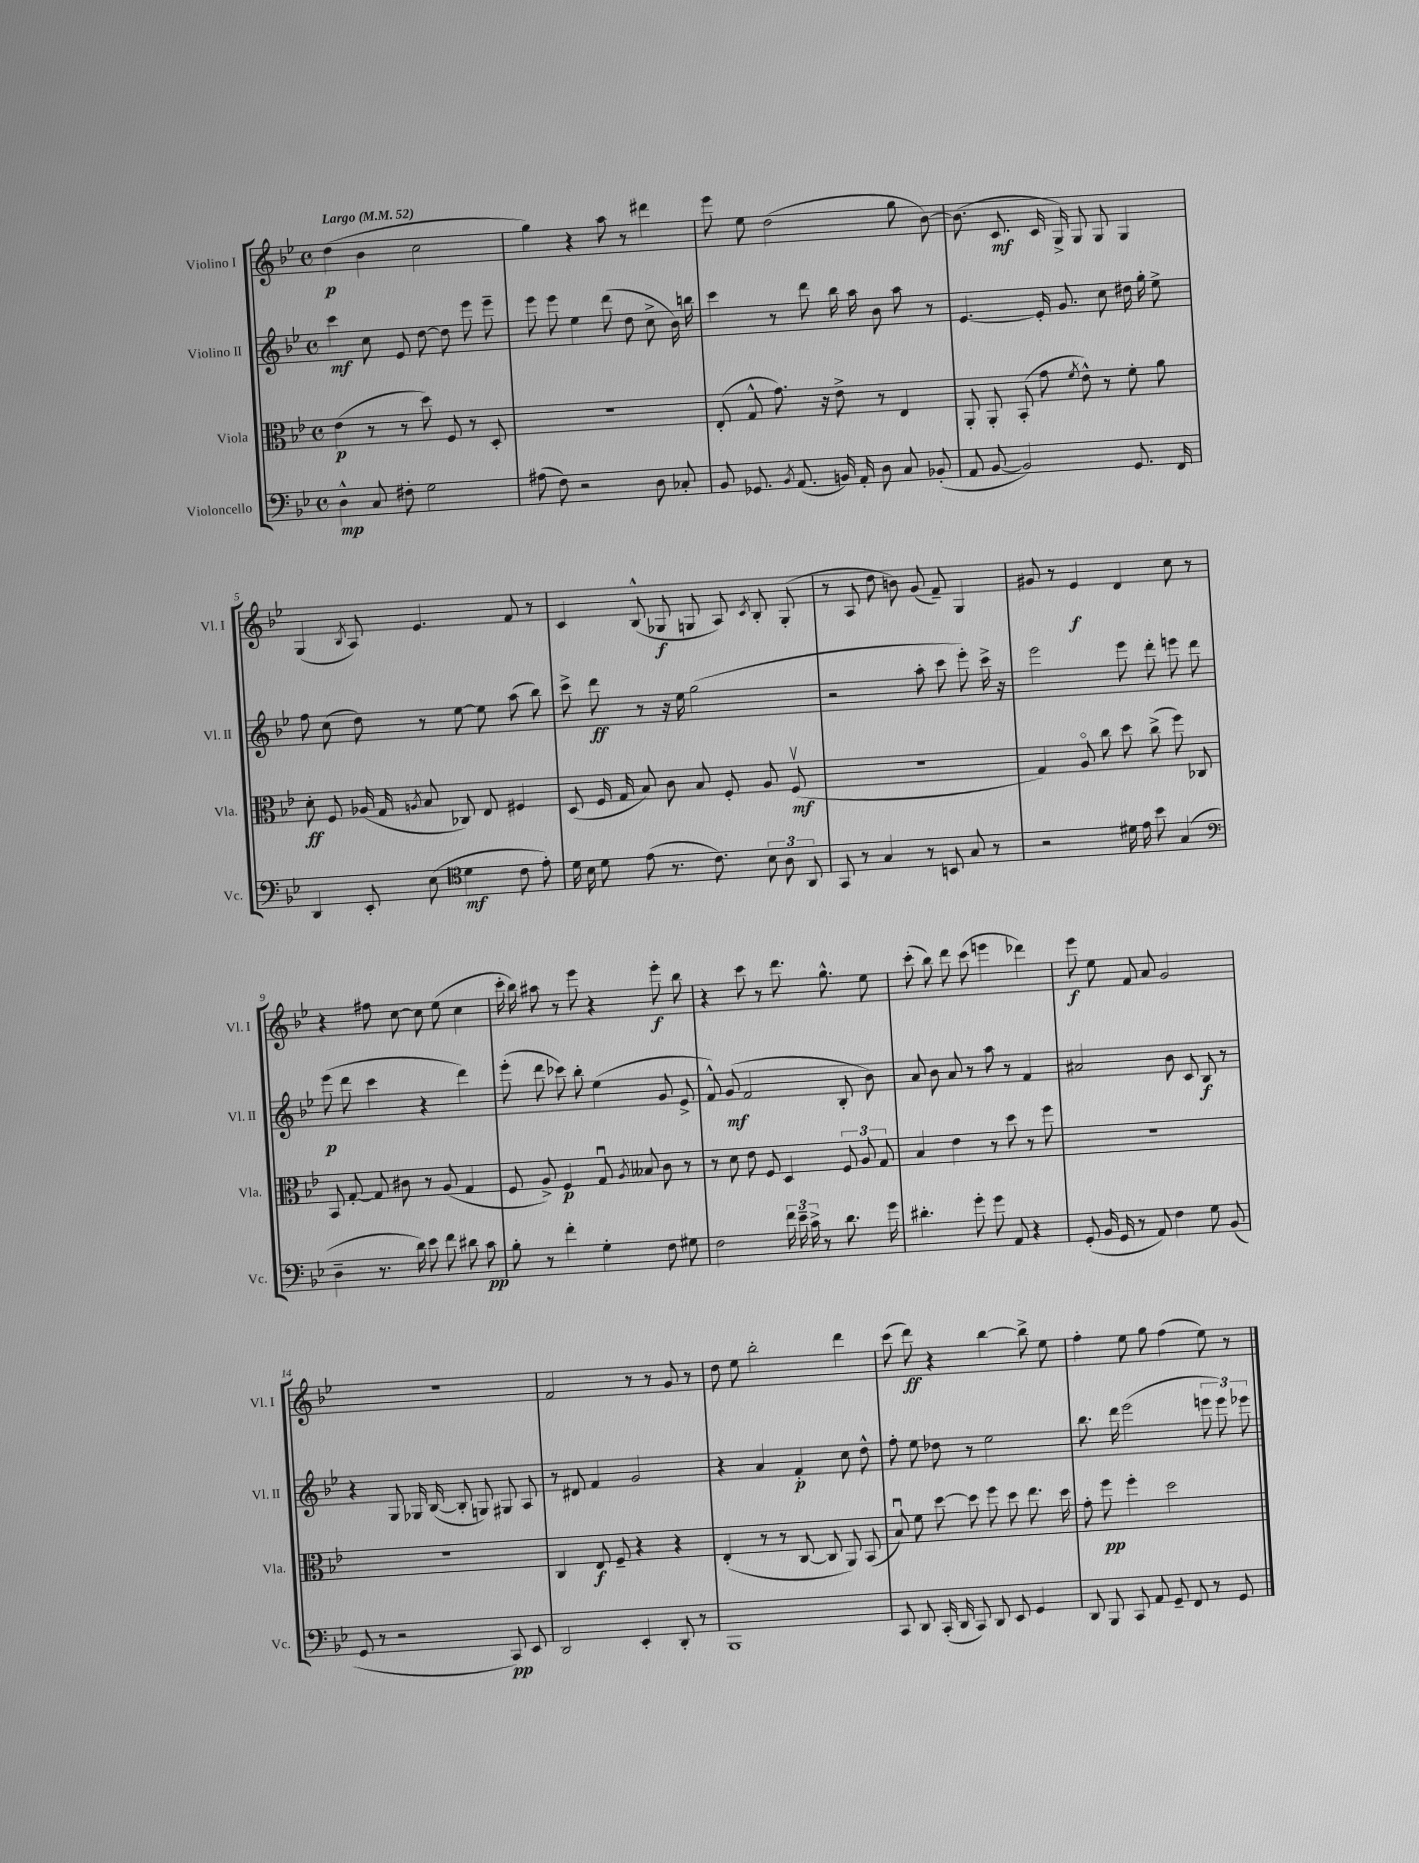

**kern	**kern	**kern	**kern
*staff4	*staff3	*staff2	*staff1
*clefF4	*clefC3	*clefG2	*clefG2
*k[b-e-]	*k[b-e-]	*k[b-e-]	*k[b-e-]
*M4/4	*M4/4	*M4/4	*M4/4
*met(c)	*met(c)	*met(c)	*met(c)
*MM52	*MM52	*MM52	*MM52
4D^^	(4e-	4ccc	(4dd
8C	8r	8cc	4b-
8F#'	8r	8e-	.
2G	8dd)	[8dd	2cc
.	8F	8dd]	.
.	8r	8eee-	.
.	8D'	8eee-~	.
=	=	=	=
(8A#	1r	8eee-	4gg)
8F)	.	8eee-	.
2r	.	4ee-	4r
.	.	(8ddd	8aa
.	.	8dd	8r
8D	.	8cc^	4ddd#
8C-'	.	16b-)	.
.	.	16bb	.
=	=	=	=
8BB-	(8E-'	4ccc	8eee-
8.GG-	8G^^	.	8ee-
.	8.g)	8r	(2dd
8qBB-	.	.	.
(8.AA	.	.	.
.	.	8ddd	.
.	16r	.	.
16BB)	8e-^	16bb-	.
16AA'	.	16aa	.
8D	8r	8b-	.
8C	4E-	8aa	8gg
(8BB-'	.	8r	[8b-)
=	=	=	=
8AA	8AA'	[4.e-	(8.b-]
[8BB-	8AA'	.	.
.	.	.	8.c
2BB-])	(8BB-'	.	.
.	8g	16e-']	16c
.	.	8.g	16G^)
.	8qf	.	.
.	8e-^^)	.	8G
.	8r	8cc	8G
8.GG	8f'	16dd#	4G
.	.	16gg'	.
.	8a	8ee-^	.
16FF	.	.	.
=	=	=	=
4DD	8d'	8ff	(4G
.	8F	(8cc	.
.	.	.	8qB-
8EE-'	(16A-	8dd)	8A)
.	16G	.	.
.	8qA	.	.
(8E-	8B-	8r	4.e-
*clefC4	*	*	*
4d	8C-)	[8ee-	.
.	8E-	8ee-]	.
8c	4F#	(8aa	8f
8e-')	.	8bb-)	8r
=	=	=	=
16d	(8D	8ccc^	4c
16B-	.	.	.
8d	16F	8ddd	.
.	16G	.	.
(8e-	8B-)	8r	(8B-^^
8.r	8c	16r	8G-
.	.	16ee-	.
.	8B-	(2gg	8G
8.c)	.	.	.
.	8F'	.	8A)
.	.	.	8qc
12B-	8A	.	8B-'
12A	.	.	.
.	(8Fv	.	(8G'
12AA	.	.	.
=	=	=	=
8GG	1r	2r	8r
8r	.	.	8A
4G	.	.	8dd
.	.	.	8b)
8r	.	8aa'	(8g
8BB	.	8ccc	8f~)
8G	.	8eee-')	4G
8r	.	16ccc^	.
.	.	16r	.
=	=	=	=
2r	4G)	2eee-	8g#
.	.	.	8r
.	8Ao	.	4e-
.	8cc	.	.
16d#	8dd	8eee-	4d
16e-	.	.	.
8b-	(8cc^	8ddd'	.
(4G	8ff)	8eee	8cc
.	8C-	8ddd	8r
=	=	=	=
*clefF4	*	*	*
4D~	8BB-	(8eee-	4r
.	[8G'	8ddd	.
8.r	8G]	4ccc	8ff#
.	8c#	.	[8cc
16d)	.	.	.
8e-	8r	4r	8cc]
8f	(8A	.	(8ee-
8d#	4G	4ddd)	4cc
8c	.	.	.
=	=	=	=
8B-'	8F	(8eee-'	16ccc'
.	.	.	16bb-)
8r	8A^)	8ddd	8aa#
4f'	4F	8ccc-)	8r
.	.	8bb-'	8eee-
4G'	8Gu	(4ee-	4r
.	8qA	.	.
.	8B--	.	.
8F	8c	8g	8eee-'
8G#	8r	8e-^	8bb-
=	=	=	=
2F	8r	8f^^)	4r
.	8d	(8g	.
.	8e-	2f	8ccc
.	8F	.	8r
24f	4D	.	8.ddd
24e-~	.	.	.
24c^	.	.	.
8r	.	.	.
.	.	.	8.gg^^
8.d	12F	8B-'	.
.	12A	.	.
.	.	8b-)	8ee-
.	12G	.	.
16g	.	.	.
=	=	=	=
4.d#'	4B-	8a	(8ccc'
.	.	8b-	8bb-)
.	4e-	8a	8ddd
8g'	.	8r	(8ccc
8g	8r	8aa	4eee
8AA	8dd	8r	.
4r	8r	4f	4ddd-)
.	8ff	.	.
=	=	=	=
(8GG'	1r	2a#	8eee-
16BB-	.	.	8ee-
16GG	.	.	.
8r	.	.	8f
8AA)	.	.	8a
4F	.	8b-	2g
.	.	8c	.
8G	.	8B-	.
(8BB-	.	8r	.
=	=	=	=
8GG	1r	4r	1r
8r	.	.	.
2r	.	8G	.
.	.	16G-	.
.	.	([16B-	.
.	.	8B-']	.
.	.	8G)	.
8CC)	.	8G#	.
8EE-	.	8A	.
=	=	=	=
2DD	4C	8r	2f
.	.	8d#	.
.	8E-	4f	.
.	8F~	.	.
4EE-'	4r	2g	8r
.	.	.	8r
8DD'	4r	.	8g
8r	.	.	8r
=	=	=	=
1BBB-	(4E-'	4r	8dd
.	.	.	8ee-
.	8r	4a	2bb-'
.	8r	.	.
.	[8C	4f'	.
.	8C]	.	.
.	8AA)	8cc	4ddd
.	(8BB-	8dd^^	.
=	=	=	=
8CC	8B-u)	8ff'	(8ccc
8DD	8f	8ee-	8ddd)
(16CC'	[8dd	8dd-	4r
16DD	.	.	.
8CC)	8dd]	8r	.
8DD	8ff	2ee-	[4bb-
8EE-	8dd	.	.
4GG	8.ee-	.	8bb-^]
.	.	.	8ee-
.	16dd	.	.
=	=	=	=
8DD	8g'	8.bb-	4ff'
8BBB-	8ff	.	.
.	.	16ddd	.
8CC	4ff'	(2eee-	8ee-
8AA	.	.	8gg
8GG~	2dd	.	(4ff
8FF	.	.	.
8r	.	12eee	8ee-)
.	.	12eee)	.
8GG	.	.	8r
.	.	12eee-	.
==	==	==	==
*-	*-	*-	*-
